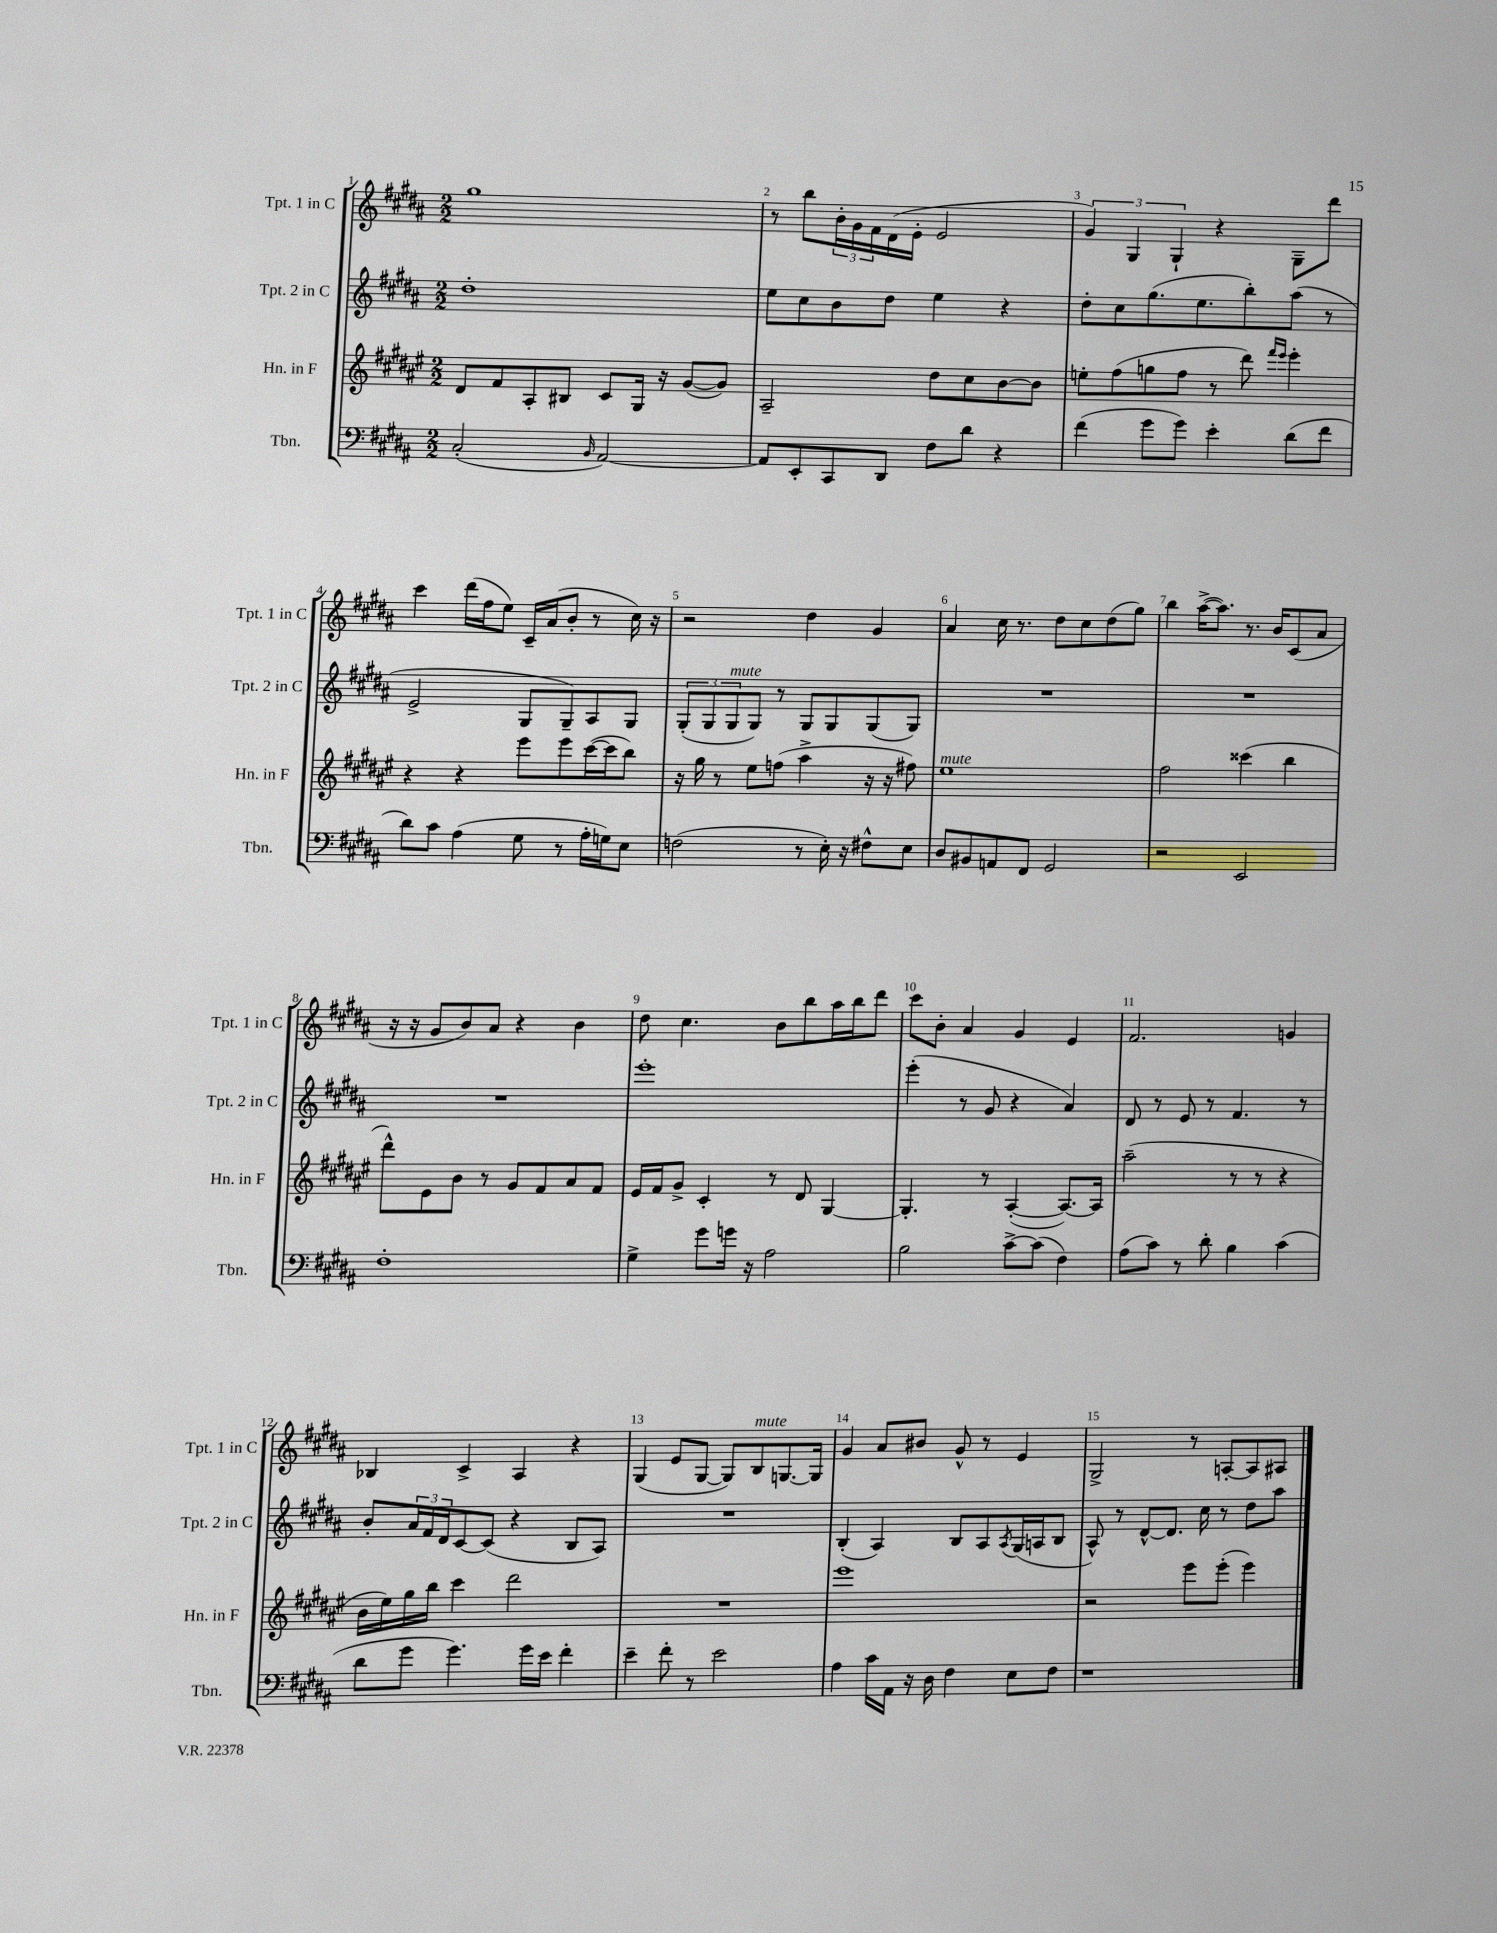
<<
\new StaffGroup <<
\new Staff = "s0" \with { instrumentName = "Tpt. 1 in C" shortInstrumentName = "Tpt. 1 in C" } {
    \clef treble \key b \major \numericTimeSignature \time 2/2
    gis''1 |
    r8 b''8 \tuplet 3/2 { b'16-. gis'16 fis'16 } dis'16( e'16-. e'2 |
    \tuplet 3/2 { gis'4) gis4 gis4-! } r4 gis8-- dis'''8 |
    cis'''4 dis'''16( fis''16 e''8) cis'16-- ais'16( b'8-. r8 cis''16) r16 |
    r2 dis''4 gis'4 |
    ais'4 cis''16 r8. dis''8 cis''8 dis''8( gis''8) |
    b''4 ais''16~->( ais''8.) r8. b'16 cis'8( ais'8 |
    r16 r16 gis'8 b'8) ais'8 r4 b'4 |
    dis''8 cis''4. b'8 b''8 ais''16 b''16 dis'''8 |
    cis'''8 b'8-. ais'4 gis'4 e'4 |
    fis'2. g'4 |
    bes4 cis'4-> ais4 r4 |
    gis4( e'8 gis8~ gis8) b8^\markup { \italic "mute" } g8.~ g16 |
    gis'4 ais'8 bis'8 gis'8-^ r8 e'4 |
    gis2-> r8 a8~-. a8 ais8 \bar "|." |
}
\new Staff = "s1" \with { instrumentName = "Tpt. 2 in C" shortInstrumentName = "Tpt. 2 in C" } {
    \clef treble \key b \major \numericTimeSignature \time 2/2
    dis''1-. |
    e''8 cis''8 b'8 dis''8 e''4 r4 |
    dis''8-. cis''8 gis''8.( e''8. b''8-.) ais''8( r8 |
    e'2-> gis8 gis8--) ais8 gis8 |
    \tuplet 3/2 { gis8-.( gis8 gis8^\markup { \italic "mute" } } gis8) r8 gis8 gis8 gis8( gis8) |
    R1 |
    R1 |
    R1 |
    e'''1-. |
    e'''4-.( r8 gis'8 r4 ais'4) |
    dis'8 r8 e'8 r8 fis'4. r8 |
    b'8-. \tuplet 3/2 { ais'16 fis'16 dis'16 } cis'8~ cis'8( r4 b8 ais8) |
    R1 |
    b4-.( ais4) b8 ais8 \acciaccatura { ais8 } gis16( a16 b8 |
    ais8-^) r8 dis'8~-^ dis'8. cis''16 r8 dis''8 ais''8 \bar "|." |
}
\new Staff = "s2" \with { instrumentName = "Hn. in F" shortInstrumentName = "Hn. in F" } {
    \clef treble \key fis \major \numericTimeSignature \time 2/2
    dis'8 fis'8 ais8-. bis8 cis'8 gis16 r16 gis'8~( gis'8) |
    ais2-- dis''8 cis''8 b'8~ b'8 |
    e''8-. fis''8( g''8 fis''8 r8 dis'''8) \grace { fis'''16 eis'''16 } eis'''4-. |
    r4 r4 eis'''8 eis'''8 cis'''16~( cis'''16 b''8) |
    r16 gis''16 r8 eis''8 f''8( ais''4-> r16 r16 fis''8) |
    eis''1^\markup { \italic "mute" } |
    fis''2 cisis'''4( b''4 |
    dis'''8-^) eis'8 b'8 r8 gis'8 fis'8 ais'8 fis'8 |
    eis'16 fis'16 gis'8-> cis'4-. r8 dis'8 gis4~ |
    gis4.-. r8 ais4~-.( ais8.~) ais16 |
    ais''2--( r8 r8 r4 |
    b'16 eis''16) gis''16 b''16 cis'''4 dis'''2 |
    R1 |
    eis'''1 |
    r2 eis'''8 eis'''8-.( eis'''4) \bar "|." |
}
\new Staff = "s3" \with { instrumentName = "Tbn." shortInstrumentName = "Tbn." } {
    \clef bass \key b \major \numericTimeSignature \time 2/2
    cis2-.( \grace { b,16 } ais,2~) |
    ais,8 e,8-. cis,8 dis,8 fis8 dis'8 r4 |
    fis'4( gis'8 gis'8) e'4-. dis'8( fis'8 |
    dis'8) cis'8 ais4( gis8 r8 ais16-. g16) e8 |
    f2( r8 e16-.) r16 fis8-^ e8 |
    dis8 bis,8 a,8 fis,8 gis,2 |
    r2 e,2 |
    fis1-. |
    gis4-> gis'8 g'16 r16 ais2 |
    b2 cis'8~-> cis'8( fis4) |
    ais8( cis'8) r8 dis'8-. b4 cis'4( |
    dis'8 gis'8 gis'4.) gis'16 e'16 fis'4-. |
    e'4-- fis'8-. r8 e'2 |
    ais4 cis'16 ais,16 r16 dis16 fis4 e8 fis8 |
    r1 \bar "|." |
}
>>
>>
\layout { \context { \Score \override BarNumber.break-visibility = ##(#f #t #t) barNumberVisibility = #all-bar-numbers-visible } }
